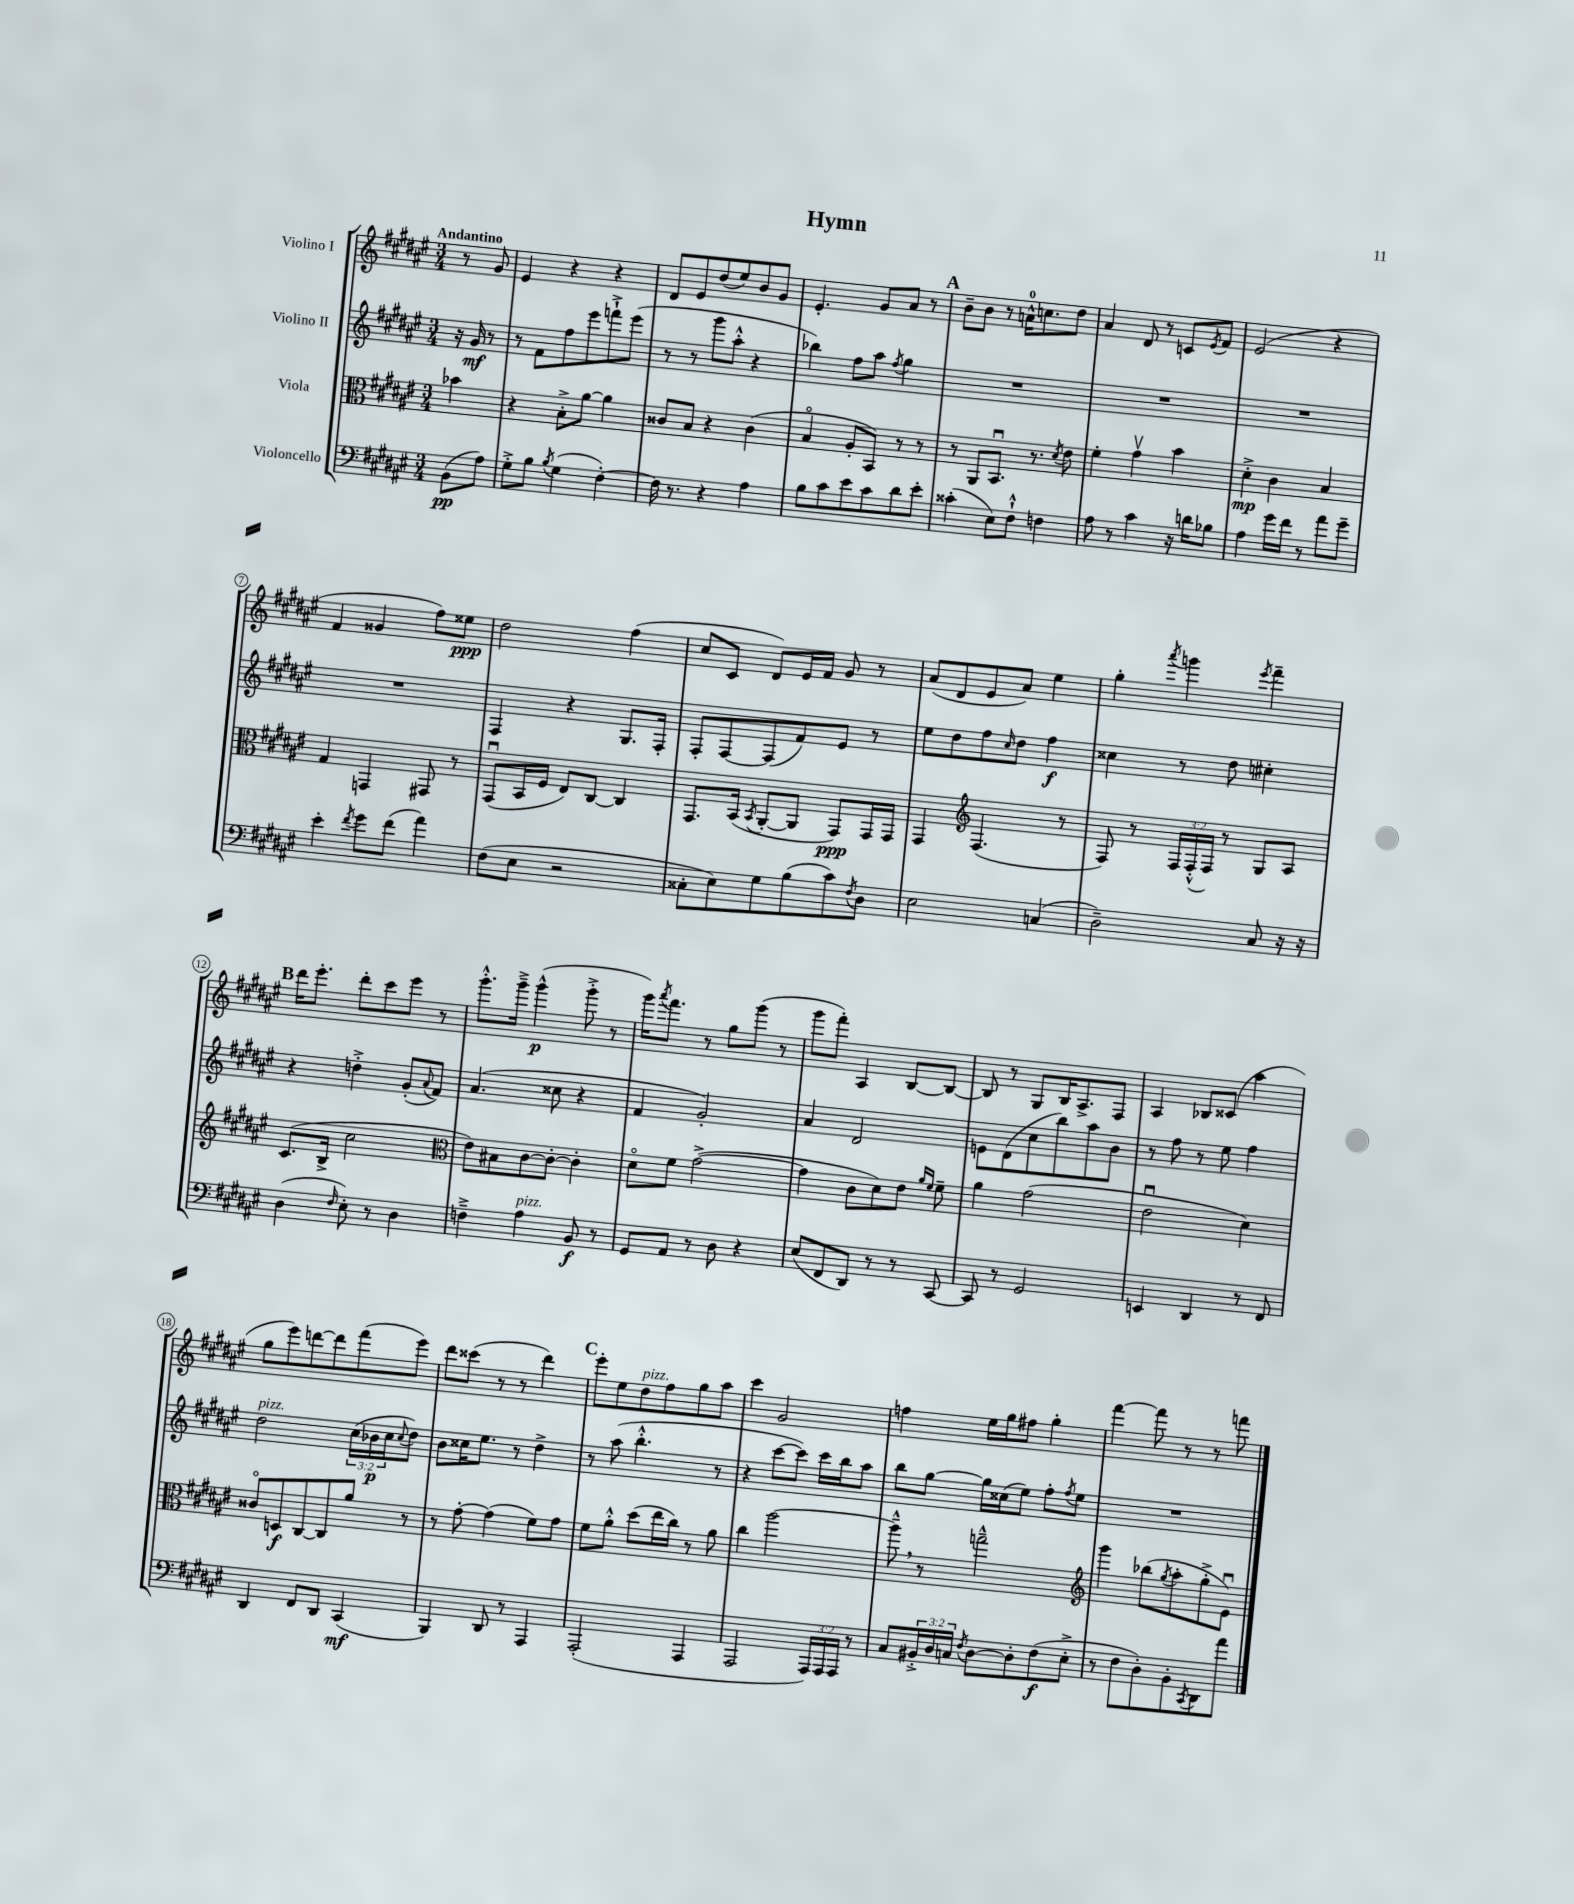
\header { title = "Hymn" }
<<
\new StaffGroup <<
\new Staff = "s0" \with { instrumentName = "Violino I" } {
    \clef treble \key fis \major \numericTimeSignature \time 3/4 \partial 4 \tempo "Andantino"
    r8 gis'8 |
    eis'4 r4 r4 |
    dis'8 eis'8 dis''8( eis''8) b'8 gis'8 |
    eis'4.-. gis'8 ais'8 r8 |
    \mark \markup { \bold "A" } b'8-- b'8 r8 a'16-0-^ c''8. dis''8 |
    ais'4 dis'8 r8 c'8 \acciaccatura { eis'8 } fis'8 |
    eis'2( r4 |
    fis'4 gisis'4 fis''8) eisis''8\ppp |
    dis''2 fis''4( |
    cis''8 cis'8 dis'8) eis'16 fis'16 gis'8 r8 |
    ais'8( dis'8 eis'8 ais'8) eis''4 |
    gis''4-. \acciaccatura { ais'''8 } g'''4 \acciaccatura { eis'''8 } fis'''4-- |
    \mark \markup { \bold "B" } dis'''16 eis'''8.-. dis'''8-. cis'''8 eis'''8 r8 |
    gis'''8.-.-^ gis'''16---> gis'''4-^\p( gis'''8-.-> r8 |
    gis'''16) \acciaccatura { ais'''8 } fis'''8. r8 gis''8 gis'''8( r8 |
    gis'''8 fis'''8-.) ais4 b8~ b8~ |
    b8 r8 gis8 b16 ais8.-> fis8 |
    ais4 bes8 cisis'8( ais''4 |
    gis''8 eis'''8) d'''8~ d'''8 fis'''8( eis'''8) |
    dis'''8 cisis'''8( r8 r8 dis'''4) |
    \mark \markup { \bold "C" } eis'''8-. eis''8 dis''8^\markup { \italic "pizz." } fis''8 gis''8 ais''8 |
    cis'''4 gis'2 |
    f''4 eis''16 gis''16 fis''8 gis''4-. |
    fis'''4~ fis'''8 r8 r8 f'''8 \bar "|." |
}
\new Staff = "s1" \with { instrumentName = "Violino II" } {
    \clef treble \key fis \major \numericTimeSignature \time 3/4 \override Staff.TupletNumber.text = #tuplet-number::calc-fraction-text \partial 4
    r16 gis'16\mf r8 |
    r8 fis'8 fis''8 eis'''8 f'''8-!-> eis'''8( |
    r8 r8 gis'''8 ais''8-.-^ r4 |
    bes''4) fis''8 ais''8 \acciaccatura { fis''8 } gis''4 |
    \mark \markup { \bold "A" } R2. |
    R2. |
    R2. |
    R2. |
    fis4 r4 gis8. fis16-. |
    fis8-. fis8~ fis8( fis'8) eis'8 r8 |
    eis''8 dis''8 fis''8 \grace { cis''16 } dis''8 fis''4\f |
    cisis''4 r8 dis''8 cis''4-. |
    \mark \markup { \bold "B" } r4 d''4-.-> gis'8-.( \appoggiatura { ais'8 } fis'8) |
    ais'4.( cisis''8 r4 |
    fis'4 gis'2-.) |
    ais'4 dis'2 |
    e'8 dis'8( cis''8 b''8) ais''8 b'8 |
    r8 fis''8 r8 eis''8 fis''4 |
    dis''2^\markup { \italic "pizz." } \tuplet 3/2 { cis''16( bes'16\p cis''16 } \appoggiatura { cis''8 } dis''8) |
    b'8 cisis''16 eis''8. r8 dis''4-> |
    \mark \markup { \bold "C" } r8 ais''8( b''4.-.-^ r8 |
    r4 cis'''8~ cis'''8) cis'''16 b''16 ais''8 |
    b''8 gis''8~ gis''16 cisis''16( eis''8) fis''8-. \acciaccatura { fis''8 } eis''8 |
    R2. \bar "|." |
}
\new Staff = "s2" \with { instrumentName = "Viola" } {
    \clef alto \key fis \major \numericTimeSignature \time 3/4 \override Staff.TupletNumber.text = #tuplet-number::calc-fraction-text \partial 4
    bes'4 |
    r4 b8-.-> ais'8~ ais'4 |
    cisis'8 b8 r4 cisis'4( |
    b4\flageolet ais8-. b,8) r8 r8 |
    \mark \markup { \bold "A" } r8 ais,8 b,8.\downbow r8. \acciaccatura { dis'8 } eis'8 |
    fis'4-. gis'4\upbow b'4 |
    dis'4-.->\mp cis'4 b4 |
    gis4 g,4 gis,8 r8 |
    gis,8\downbow( b,16 fis16 eis8) cis8~ cis4 |
    gis,8. b,16( \acciaccatura { b,8 } ais,8~-. ais,8 gis,8\ppp) gis,16 gis,16 |
    gis,4 \clef treble fis4.( r8 |
    fis8) r8 \tuplet 3/2 { fis16 fis16-.-^( fis16) } r8 gis8 ais8 |
    \mark \markup { \bold "B" } cis'8.( b16-> cis''2 |
    \clef alto eis'8) bis8 cis'8~ cis'8~-. cis'4-. |
    dis'8\flageolet fis'8 gis'2~->( |
    gis'4 cis'8 dis'8) eis'8 \grace { ais'16 fis'16 } fis'8-- |
    ais'4 gis'2( |
    eis'2\downbow dis'4) |
    cisis'8\flageolet d8\f cis8~ cis8 ais'8 r8 |
    r8 gis'8~-. gis'4( fis'8) gis'8 |
    \mark \markup { \bold "C" } fis'8 ais'8-.-^ dis''8( eis''16 cis''16) r8 ais'8 |
    cis''4 ais''2~ |
    ais''8---^ \breathe r8 g''2---^ |
    \clef treble gis'''4 bes''8( \acciaccatura { gis''8 } ais''8-. gis''8-.-> eis'8\downbow) \bar "|." |
}
\new Staff = "s3" \with { instrumentName = "Violoncello" } {
    \clef bass \key fis \major \numericTimeSignature \time 3/4 \override Staff.TupletNumber.text = #tuplet-number::calc-fraction-text \partial 4
    b,8\pp( ais8) |
    gis8-.-> b8 \acciaccatura { b8 } gis4( fis4~-.) |
    fis16 r8. r4 ais4 |
    b8 cis'8 eis'8 cis'8 dis'8 eis'8-. |
    \mark \markup { \bold "A" } cisis'4-.( eis8) fis8-!-^ f4 |
    ais8 r8 cis'4 r16 d'16 bes8 |
    ais4 gis'16 fis'16 r8 ais'8 gis'8-- |
    eis'4-. \acciaccatura { fis'8 } gis'8 fis'8( ais'4) |
    fis8( eis8 r2 |
    cisis8-. eis8) gis8 b8( cis'8) \acciaccatura { fis8 } dis8 |
    eis2 c4( |
    dis2--) cis8 r16 r16 |
    \mark \markup { \bold "B" } dis4( \grace { fis16 } eis8-.) r8 dis4 |
    f4---> ais4^\markup { \italic "pizz." } b,8\f r8 |
    gis,8 ais,8 r8 dis8 r4 |
    eis8( fis,8 dis,8) r8 r8 cis,8~ |
    cis,8 r8 gis,2 |
    e,4 dis,4 r8 fis,8 |
    dis,4 fis,8 dis,8 cis,4\mf( |
    b,,4) dis,8 r8 ais,,4 |
    \mark \markup { \bold "C" } ais,,2-.( ais,,4 |
    ais,,2 \tuplet 3/2 { ais,,16) ais,,16 ais,,16 } r8 |
    cis8 \tuplet 3/2 { bis,16-.-> dis16 c16 } \acciaccatura { fis8 } dis8~ dis8-. fis8\f( eis8-.-> |
    r8 fis8 dis8-.) b,8-. \acciaccatura { cis,8 } dis,8 ais'8 \bar "|." |
}
>>
>>
\layout { \context { \Score \override BarNumber.stencil = #(make-stencil-circler 0.1 0.3 ly:text-interface::print) } }
